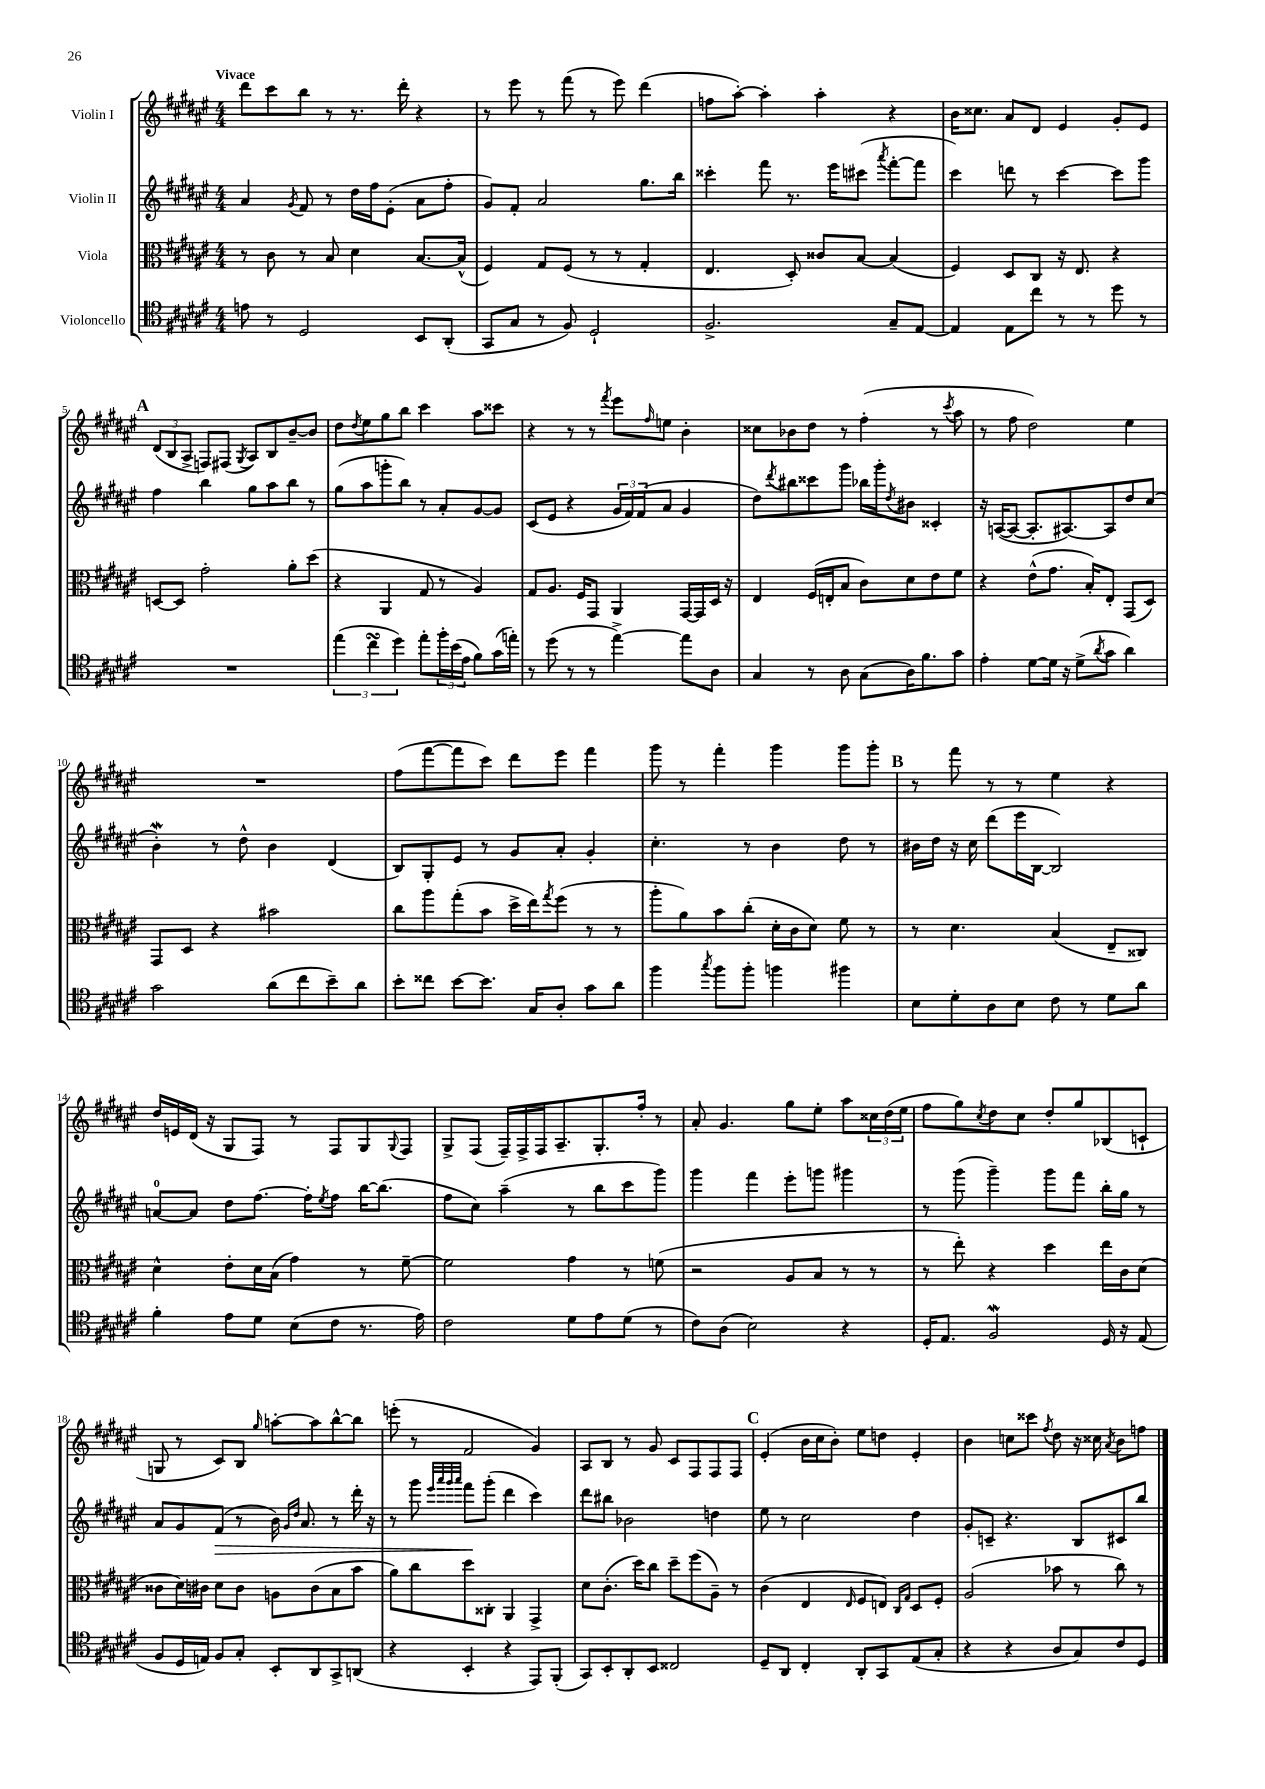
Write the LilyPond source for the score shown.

<<
\new StaffGroup <<
\new Staff = "s0" \with { instrumentName = "Violin I" } {
    \clef treble \key fis \major \numericTimeSignature \time 4/4 \tempo "Vivace"
    dis'''8 cis'''8 b''8 r8 r8. dis'''16-. r4 |
    r8 eis'''8 r8 fis'''8( r8 eis'''8) dis'''4( |
    f''8 ais''8~-.) ais''4-. ais''4-. r4 |
    b'16 cisis''8. ais'8 dis'8 eis'4 gis'8-. eis'8 |
    \mark \markup { \bold "A" } \tuplet 3/2 { dis'8( b8 ais8-> } f8) fis8( \acciaccatura { gis8 } ais8) b8 b'8~-- b'8 |
    dis''8 \acciaccatura { dis''8 } eis''8 gis''8 b''8 cis'''4 ais''8 cisis'''8 |
    r4 r8 r8 \acciaccatura { fis'''8 } eis'''8 \grace { fis''16 } e''8 b'4-. |
    cisis''8 bes'8 dis''8 r8 fis''4-.( r8 \acciaccatura { cis'''8 } ais''8 |
    r8 fis''8 dis''2) eis''4 |
    R1 |
    fis''8( fis'''8~ fis'''8 cis'''8) dis'''8 eis'''8 fis'''4 |
    gis'''8 r8 fis'''4-. gis'''4 gis'''8 gis'''8-. |
    \mark \markup { \bold "B" } r8 fis'''8 r8 r8 eis''4 r4 |
    dis''16 e'16 dis'16( r16 gis8 fis8) r8 fis8 gis8 \appoggiatura { gis8 } fis8 |
    gis8-> fis8( fis16--) fis16-> fis16 ais8.-- gis8.-. fis''16-. r8 |
    ais'8-. gis'4. gis''8 eis''8-. ais''8 \tuplet 3/2 { cisis''16 dis''16( eis''16 } |
    fis''8 gis''8) \acciaccatura { cis''8 } dis''8 cis''8 dis''8-. gis''8 bes8( c'8-! |
    g8 r8 cis'8) b8 \grace { gis''16 } a''8~-. a''8 b''8~-^ b''8 |
    e'''8-.( r8 fis'2 gis'4) |
    ais8 b8 r8 gis'8 cis'8 fis8 fis8 fis8 |
    \mark \markup { \bold "C" } eis'4-.( b'16 cis''16 b'8-.) eis''8 d''8 eis'4-. |
    b'4 c''8 cisis'''8 \acciaccatura { fis''8 } dis''8 r16 cisis''16 \acciaccatura { ais'8 } b'8 f''8 \bar "|." |
}
\new Staff = "s1" \with { instrumentName = "Violin II" } {
    \clef treble \key fis \major \numericTimeSignature \time 4/4
    ais'4 \acciaccatura { gis'8 } fis'8 r8 dis''16 fis''16 eis'8-.( ais'8 fis''8-. |
    gis'8) fis'8-. ais'2 gis''8. b''16 |
    cisis'''4-. fis'''8 r8. eis'''16 cis'''8( \acciaccatura { ais'''8 } fis'''8~-. fis'''8 |
    cis'''4) d'''8 r8 cis'''4~ cis'''8 gis'''8 |
    \mark \markup { \bold "A" } fis''4 b''4 gis''8 ais''8 b''8 r8 |
    gis''8( ais''8 g'''8-. b''8) r8 ais'8-. gis'8~ gis'8 |
    cis'8( eis'8 r4 \tuplet 3/2 { gis'16 fis'16) fis'16( } ais'8 gis'4 |
    dis''8) \acciaccatura { dis'''8 } bis''8 cisis'''8 gis'''8 bes''16 gis'''16-. \acciaccatura { dis''8 } bis'8 cisis'4-. |
    r16 a16~( a8~ a8.-. ais8.~) ais8 dis''8 cis''8( |
    b'4-.\mordent) r8 dis''8-^ b'4 dis'4( |
    b8) gis8-. eis'8 r8 gis'8 ais'8-. gis'4-. |
    cis''4.-. r8 b'4 dis''8 r8 |
    \mark \markup { \bold "B" } bis'16 dis''16 r16 cis''16 dis'''8( eis'''16 b16~ b2) |
    a'8-0~ a'8 dis''8 fis''8.~ fis''16-. \acciaccatura { eis''8 } fis''8 b''16~ b''8.( |
    fis''8 cis''8) ais''4--( r8 b''8 cis'''8 gis'''8) |
    gis'''4 fis'''4 eis'''8-. g'''8 gis'''4 |
    r8 gis'''8( gis'''4--) gis'''8 fis'''8 b''16-. gis''16 r8 |
    ais'8 gis'8 fis'8\>( r8 b'16) \grace { gis'16 dis''16 } ais'8. r8 dis'''16-. r16 |
    r8 gis'''8 \grace { eis'''32 ais'''32 gis'''32 ais'''32 } fis'''8\! gis'''8-.( dis'''4 cis'''4) |
    dis'''8 bis''8 bes'2 d''4 |
    \mark \markup { \bold "C" } eis''8 r8 cis''2 dis''4 |
    gis'8-. c'8-- r4. b8 cis'8 b''8 \bar "|." |
}
\new Staff = "s2" \with { instrumentName = "Viola" } {
    \clef alto \key fis \major \numericTimeSignature \time 4/4
    r8 cis'8 r8 b8 dis'4 b8.~ b16-^( |
    fis4) gis8 fis8( r8 r8 gis4-. |
    eis4. dis8-.) cisis'8 b8~ b4( |
    fis4) dis8 cis8 r16 eis8. r4 |
    \mark \markup { \bold "A" } d8~ d8 gis'2-. ais'8-. dis''8( |
    r4 ais,4 gis8 r8 ais4) |
    gis8 ais8. fis16 gis,8 ais,4 gis,16~ gis,16 dis16 r16 |
    eis4 fis16( e16-. b8 cis'8) dis'8 eis'8 fis'8 |
    r4 eis'8-^( gis'8. b16-.) eis8-. gis,8( dis8) |
    gis,8 dis8 r4 bis'2 |
    cis''8 ais''8 gis''8-.( b'8 dis''16-> eis''16) \acciaccatura { gis''8 } fis''8( r8 r8 |
    ais''8-. ais'8) b'8 cis''8-.( dis'16-. cis'16 dis'8) fis'8 r8 |
    \mark \markup { \bold "B" } r8 dis'4. b4( eis8-- cisis8) |
    dis'4-^ eis'8-. dis'16 b16( gis'4) r8 fis'8~-- |
    fis'2 gis'4 r8 f'8( |
    r2 ais8 b8 r8 r8 |
    r8 eis''8-.) r4 dis''4 eis''16 cis'16 dis'8( |
    cisis'8 dis'16) cis'16 dis'8 cis'8 a8 cis'8( b8 b'8 |
    ais'8) cis''8 dis''8 cisis8-. ais,4 gis,4-> |
    dis'8 cis'8.-.( dis''16) cis''8 dis''8-- fis''8( ais8--) r8 |
    \mark \markup { \bold "C" } cis'4( eis4 \grace { eis16 } fis8 e8) \grace { cis16 gis16 } dis8 fis8-. |
    ais2( bes'8 r8 cis''8) r8 \bar "|." |
}
\new Staff = "s3" \with { instrumentName = "Violoncello" } {
    \clef tenor \key fis \major \numericTimeSignature \time 4/4
    e'8 r8 dis2 b,8 ais,8-.( |
    gis,8 gis8 r8 fis8) dis2-! |
    fis2.-> gis8-- eis8~ |
    eis4 eis8 cis''8 r8 r8 dis''8 r8 |
    \mark \markup { \bold "A" } R1 |
    \tuplet 3/2 { eis''4( cis''4\turn dis''4) } eis''8-. \tuplet 3/2 { fis''16-. b'16( eis'16 } fis'8) gis'16( e''16-.) |
    r8 dis''8( r8 r8 eis''4~->) eis''8 ais8 |
    gis4 r8 ais8 gis8( ais16) fis'8. gis'8 |
    eis'4-. dis'8~ dis'16 r16 dis'8->( \acciaccatura { ais'8 } gis'8 ais'4) |
    gis'2 ais'8( cis''8 b'8--) ais'8 |
    b'8-. cisis''8 b'8~ b'8. gis16 ais8-. gis'8 ais'8 |
    fis''4 \acciaccatura { gis''8 } fis''8 fis''8-. f''4 fis''4 |
    \mark \markup { \bold "B" } b8 dis'8-. ais8 b8 cis'8 r8 dis'8 ais'8 |
    fis'4-. eis'8 dis'8 b8( cis'8 r8. eis'16) |
    cis'2 dis'8 eis'8 dis'8( r8 |
    cis'8) ais8( b2) r4 |
    dis16-. eis8. fis2\mordent dis16 r16 eis8( |
    fis8 dis16 e16) fis8 gis8-. b,8-. ais,8 gis,8-> a,8( |
    r4 b,4-. r4 eis,8) fis,8-.( |
    gis,8) b,8-. ais,8-. b,8 cisis2 |
    \mark \markup { \bold "C" } dis8-- ais,8 cis4-. ais,8-. gis,8 eis8( gis8-. |
    r4 r4 ais8 gis8) cis'8 dis8 \bar "|." |
}
>>
>>
